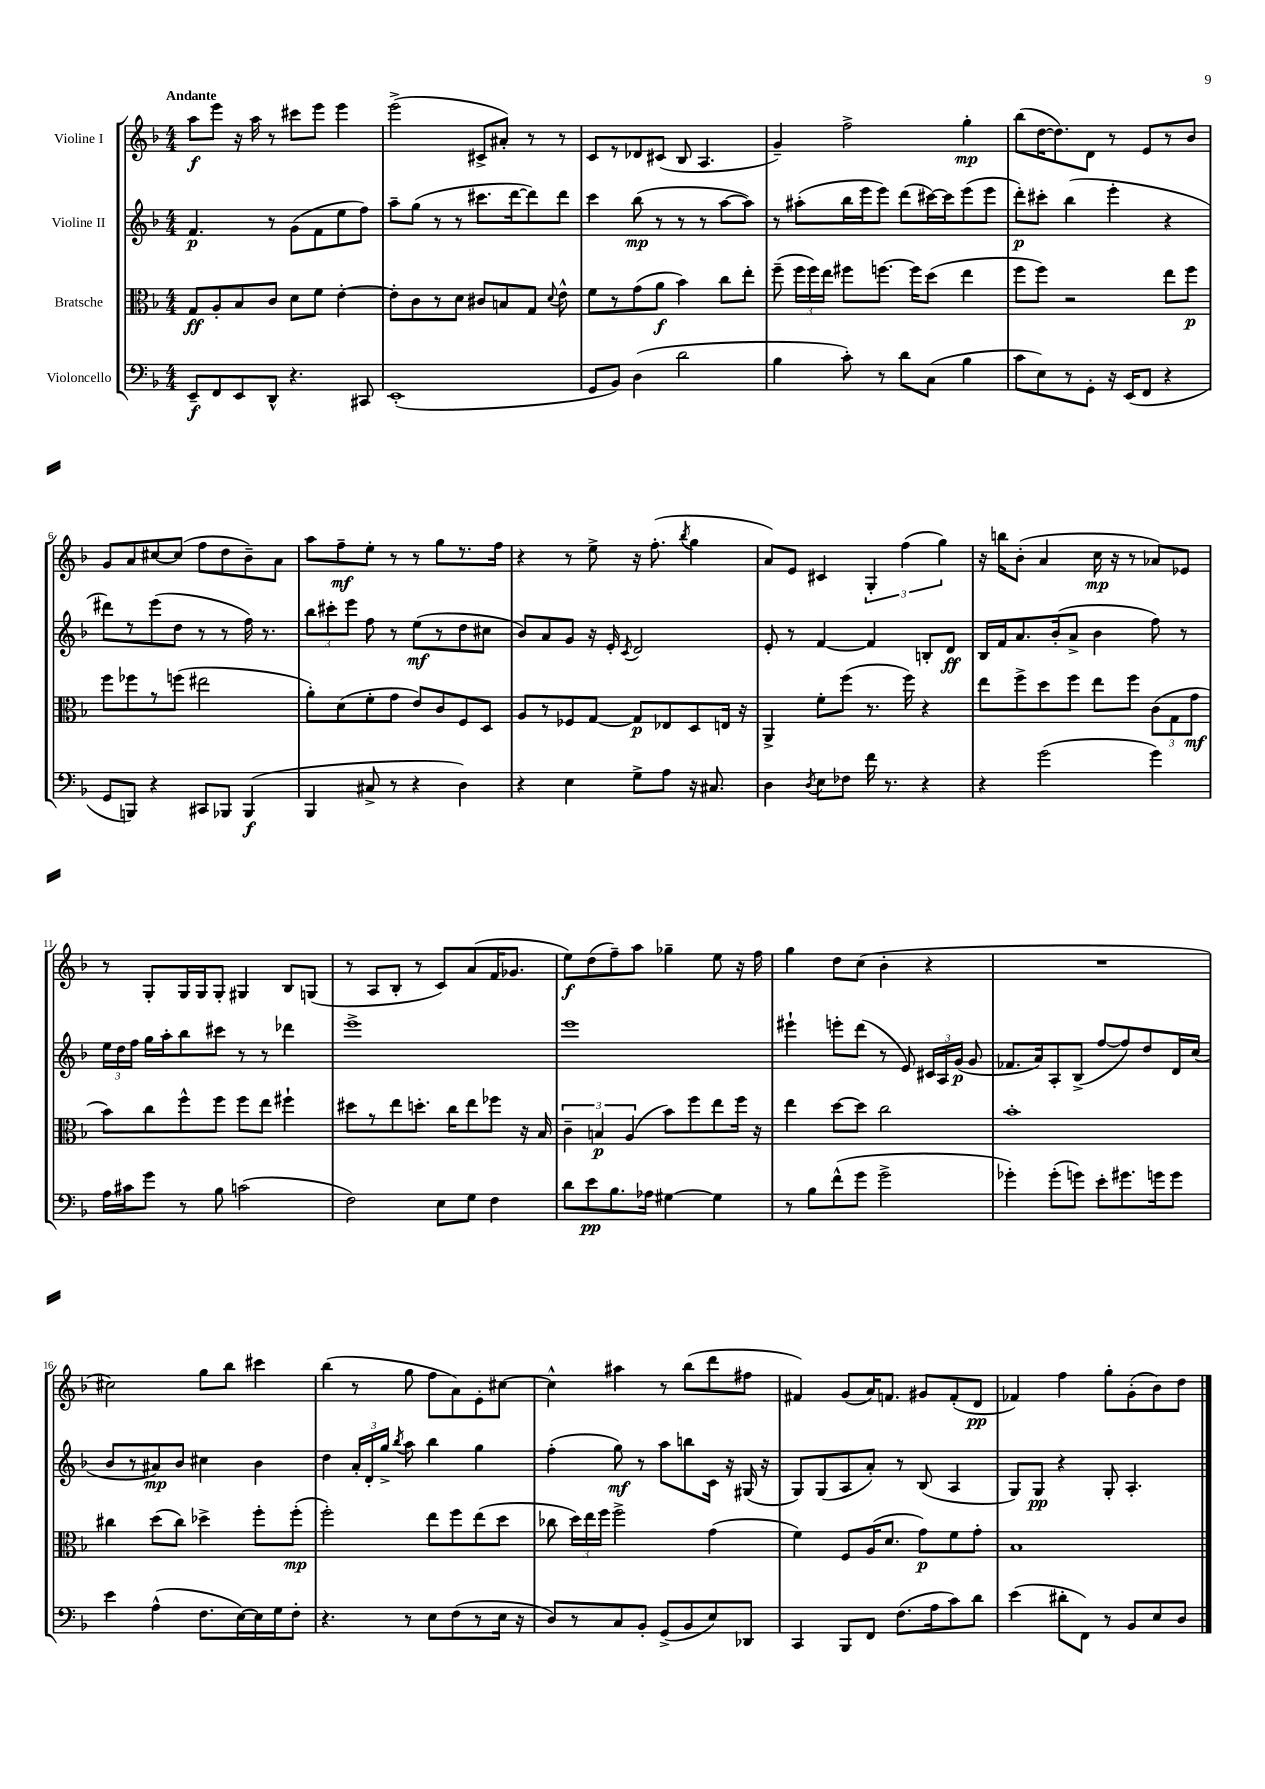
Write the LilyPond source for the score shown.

<<
\new StaffGroup <<
\new Staff = "s0" \with { instrumentName = "Violine I" } {
    \clef treble \key f \major \numericTimeSignature \time 4/4 \tempo "Andante"
    \autoBeamOff a''8[\f e'''8] r16 a''16 r8 cis'''8[ e'''8] e'''4 |
    e'''2->( cis'8[-> ais'8]-.) r8 r8 |
    c'8[ r8 des'8 cis'8]( bes8 a4. |
    g'4--) f''2-> g''4-.\mp |
    bes''8[( d''16~ d''8.) d'8] r8 e'8[ r8 bes'8] |
    g'8[ a'8 cis''8~ cis''8]( f''8[ d''8 bes'8--) a'8] |
    a''8[ f''8--\mf e''8]-. r8 r8 g''8[ r8. f''16] |
    r4 r8 e''8-> r16 f''8.-.( \acciaccatura { bes''8 } g''4 |
    a'8[) e'8] cis'4 \tuplet 3/2 { g4-. f''4( g''4) } |
    r16 b''16[ bes'8]-.( a'4 c''16\mp r16 r8 aes'8[) ees'8] |
    r8 g8[-. g16 g16 g8]-. gis4 bes8[ g8]( |
    r8 a8[ bes8]-. r8 c'8[) a'8( f'16 ges'8.] |
    e''8[\f) d''8( f''8--) a''8] ges''4-- e''8 r16 f''16 |
    g''4 d''8[ c''8]( bes'4-. r4 |
    R1 |
    cis''2) g''8[ bes''8] cis'''4 |
    bes''4( r8 g''8 f''8[ a'8) e'8-. cis''8]~ |
    cis''4-^ ais''4 r8 bes''8[( d'''8 fis''8] |
    fis'4) g'8[( a'16) f'8.] gis'8[ f'8-.( d'8]\pp |
    fes'4) f''4 g''8[-. g'8-.( bes'8) d''8] \bar "|." |
}
\new Staff = "s1" \with { instrumentName = "Violine II" } {
    \clef treble \key f \major \numericTimeSignature \time 4/4
    \autoBeamOff f'4.\p r8 g'8[( f'8 e''8 f''8]) |
    a''8[-- g''8]( r8 r8 cis'''8.[ d'''16~ d'''8) d'''8] |
    c'''4 bes''8\mp( r8 r8 r8 a''8[~ a''8]) |
    r8 ais''8[-.( bes''16 e'''16 e'''8]) d'''8[( cis'''16~) cis'''16 e'''8( e'''8] |
    d'''8[-.\p) cis'''8]-. bes''4( e'''4-. r4 |
    dis'''8[) r8 e'''8( d''8] r8 r8 f''16) r8. |
    \tuplet 3/2 { bes''8[ cis'''8-. e'''8] } f''8 r8 e''8[\mf( r8 d''8 cis''8] |
    bes'8[) a'8 g'8] r16 e'16-. \acciaccatura { c'8 } d'2 |
    e'8-. r8 f'4~ f'4 b8[-. d'8]\ff |
    bes16[ f'16 a'8. bes'16-.( a'8]-> bes'4 f''8) r8 |
    \tuplet 3/2 { e''16[ d''16 f''16] } g''16[ a''16-. bes''8 cis'''8] r8 r8 des'''4 |
    e'''1-> |
    e'''1 |
    eis'''4-! e'''8[-. d'''8]( r8 e'8) \tuplet 3/2 { cis'16[ a16 g'16]\p( } g'8 |
    fes'8.[ a'16) a8-. bes8]->( f''8[~ f''8) d''8 d'16 c''16]( |
    bes'8[ r8 ais'8\mp) bes'8] cis''4 bes'4 |
    d''4 \tuplet 3/2 { a'16[-. d'16-. g''16]-> } \acciaccatura { bes''8 } a''8 bes''4 g''4 |
    f''4-.( g''8\mf) r8 a''8[ b''8 c'16] r16 gis16( r16 |
    g8[) g8( a8 a'8]-.) r8 bes8( a4 |
    g8[) g8]\pp r4 g8-. a4.-. \bar "|." |
}
\new Staff = "s2" \with { instrumentName = "Bratsche" } {
    \clef alto \key f \major \numericTimeSignature \time 4/4
    \autoBeamOff g8[\ff a8-. bes8 c'8] d'8[ f'8] e'4~-. |
    e'8[-. c'8 r8 d'8] cis'8[ b8 g8] \appoggiatura { d'8 } e'8-^ |
    f'8[ r8 g'8( a'8]\f bes'4) c''8[ e''8]-. |
    f''8--( \tuplet 3/2 { f''16[ f''16) e''16] } fis''8[ f''8.]~ f''16[ d''8]( e''4 |
    f''8[ f''8]) r2 e''8[ f''8]\p |
    f''8[ fes''8 r8 f''8]( eis''2 |
    a'8[-.) d'8( f'8-. g'8] e'8[) c'8 f8 d8] |
    a8[ r8 fes8 g8]~ g8[\p ees8 d8 e16] r16 |
    a,4-> f'8[-. f''8]( r8. f''16) r4 |
    e''8[ f''8-> d''8 f''8] e''8[ f''8] \tuplet 3/2 { c'8[( g8 g'8]\mf } |
    bes'8[) c''8 f''8-^ f''8] f''8[ e''8] fis''4-! |
    dis''8[ r8 e''8 d''8.]-. c''16[ e''8 fes''8] r16 bes16 |
    \tuplet 3/2 { c'4-- b4\p a4( } bes'8[) f''8 e''8 f''16] r16 |
    e''4 d''8[~ d''8] c''2 |
    bes'1-. |
    cis''4 d''8[( cis''8]) des''4-> f''8[-. f''8]-.\mp( |
    f''2-.) e''8[ f''8 e''8( d''8] |
    ces''8 \tuplet 3/2 { d''16[) e''16 f''16] } f''2-> g'4( |
    f'4) f8[ a16( d'8.] g'8[\p) f'8 g'8]-. |
    bes1 \bar "|." |
}
\new Staff = "s3" \with { instrumentName = "Violoncello" } {
    \clef bass \key f \major \numericTimeSignature \time 4/4
    \autoBeamOff e,8[--\f f,8 e,8 d,8]-^ r4. cis,8 |
    e,1-.( |
    g,8[ bes,8]) d4( d'2 |
    bes4 c'8-.) r8 d'8[ c8]( bes4 |
    c'8[ e8) r8 g,8]-. r16 e,16[( f,8] r4 |
    g,8[ b,,8]) r4 cis,8[ bes,,8] bes,,4\f( |
    bes,,4 cis8-> r8 r4 d4) |
    r4 e4 g8[-> a8] r16 cis8. |
    d4 \acciaccatura { d8 } e8[ fes8] f'16 r8. r4 |
    r4 g'2( g'4) |
    a16[ cis'16 g'8] r8 bes8 c'2( |
    f2) e8[ g8] f4 |
    d'8[ e'8\pp bes8. aes16] gis4~ gis4 |
    r8 bes8[ f'8-^( g'8] g'2-> |
    ges'4-.) ges'8[-.( g'8]) e'8[-. gis'8. g'16 g'8] |
    e'4 a4-^( f8.[ e16~) e16 g16 f8]-. |
    r4. r8 e8[ f8( r8 e16] r16 |
    d8[) r8 c8 bes,8]-. g,8[->( bes,8 e8) des,8] |
    c,4 bes,,8[ f,8] f8.[( a16 c'8) d'8] |
    e'4( dis'8[-. f,8]) r8 bes,8[ e8 d8] \bar "|." |
}
>>
>>
